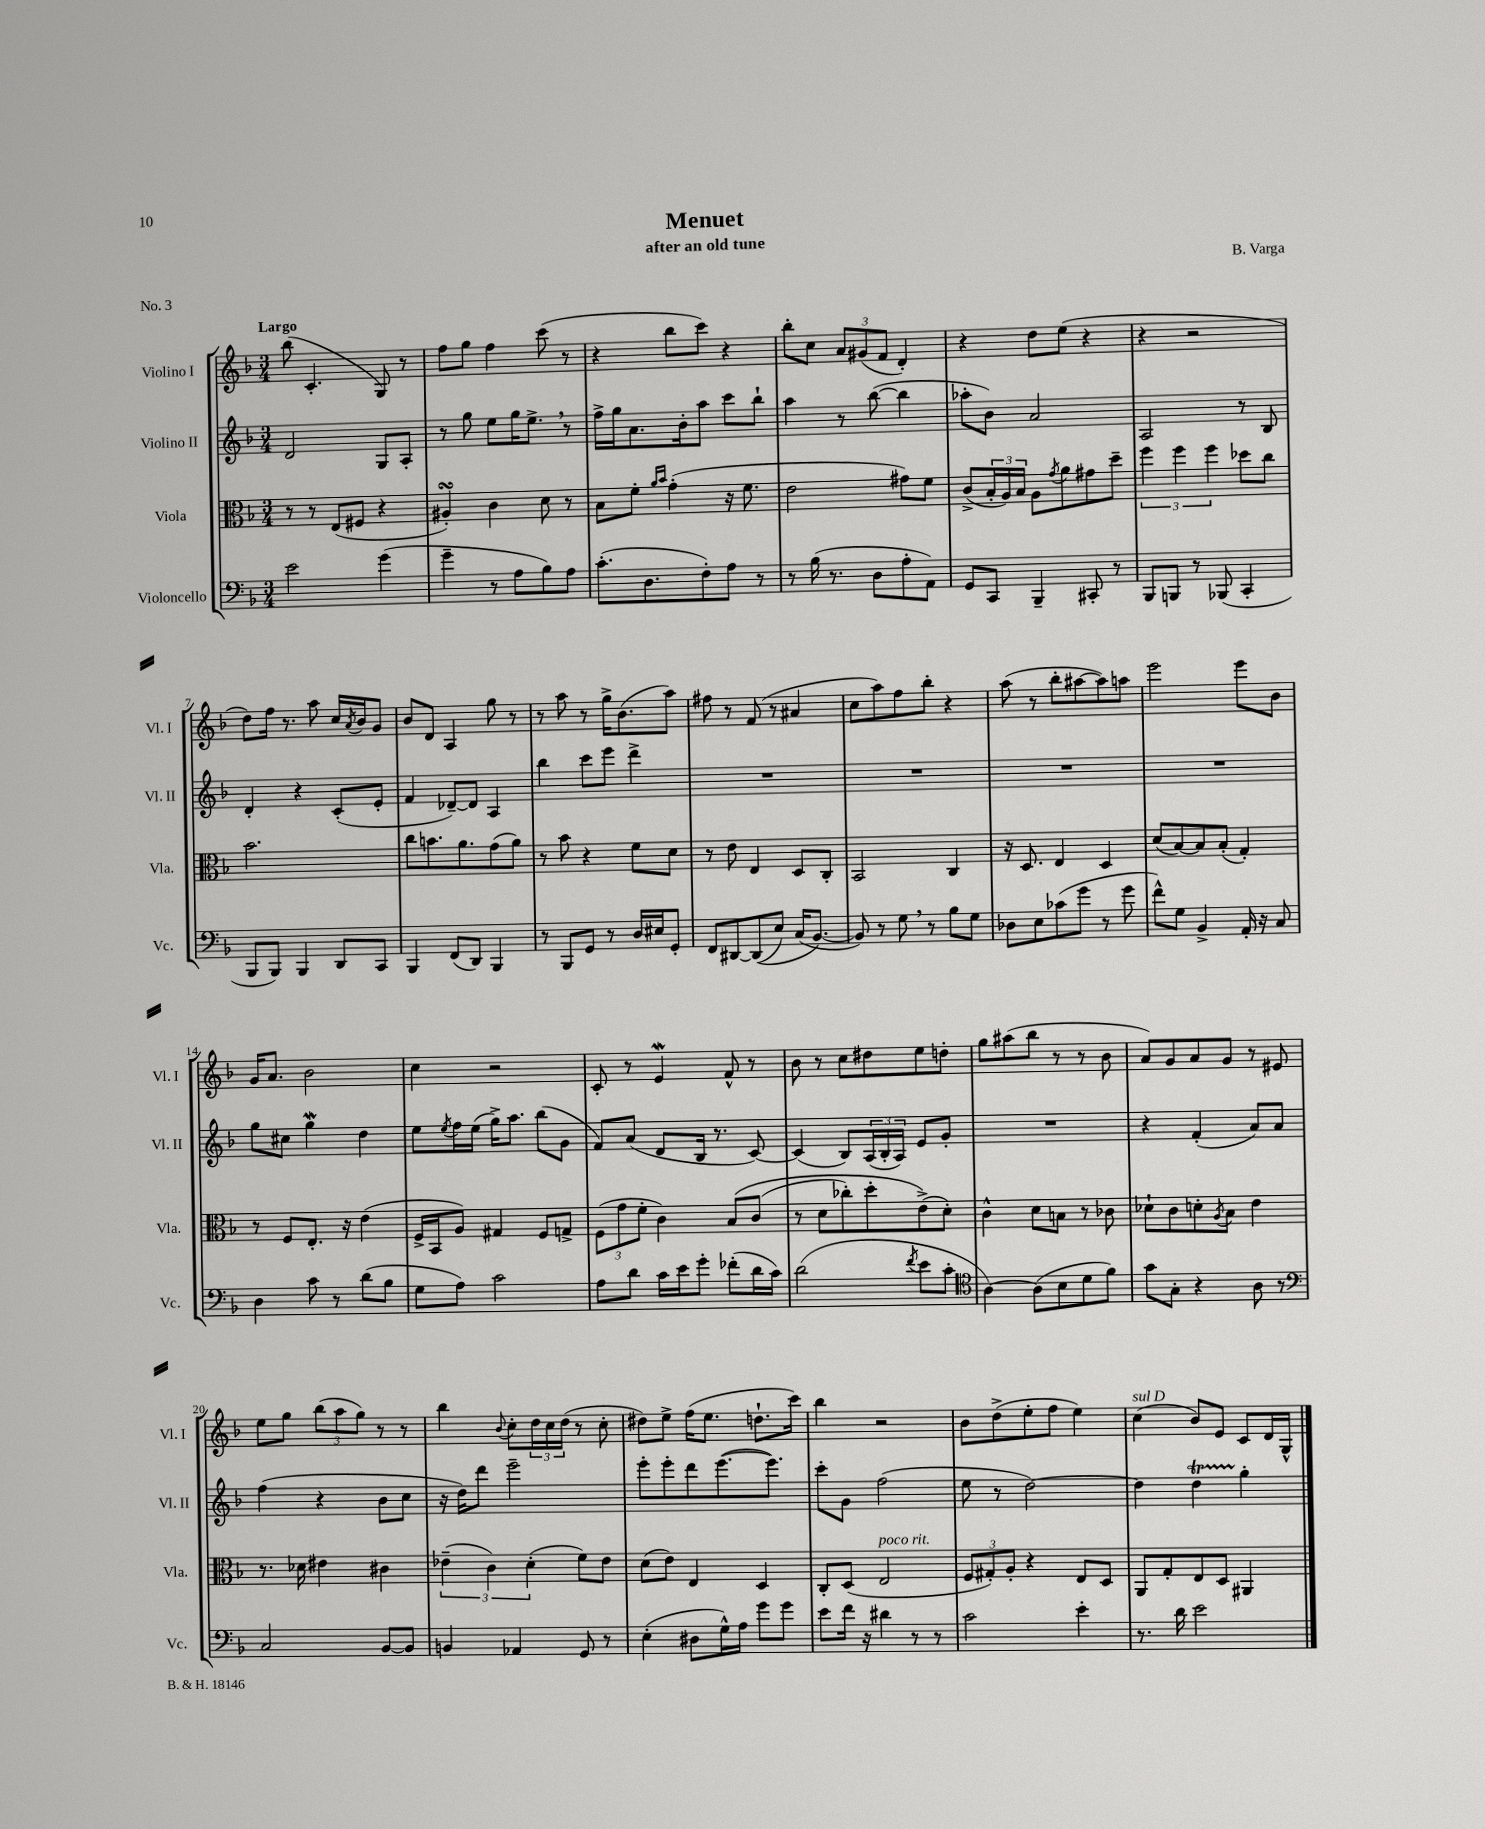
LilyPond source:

\header { title = "Menuet" composer = "B. Varga" subtitle = "after an old tune" piece = "No. 3" }
<<
\new StaffGroup <<
\new Staff = "s0" \with { instrumentName = "Violino I" shortInstrumentName = "Vl. I" } {
    \clef treble \key f \major \numericTimeSignature \time 3/4 \tempo "Largo"
    bes''8( c'4.-. g8) r8 |
    f''8 g''8 f''4 c'''8( r8 |
    r4 bes''8 c'''8) r4 |
    bes''8-. c''8 \tuplet 3/2 { a'8 gis'8( f'8 } d'4-.) |
    r4 d''8 e''8( r4 |
    r4 r2 |
    d''8) f''16 r8. a''8 c''16 \acciaccatura { a'8 } bes'16 g'8 |
    bes'8 d'8 a4 g''8 r8 |
    r8 a''8 r8 g''16-> bes'8.( a''8) |
    fis''8 r8 f'8( r8 ais'4 |
    c''8 a''8) f''8 bes''8-. r4 |
    a''8( r8 bes''8-. ais''8~ ais''8) a''8 |
    e'''2 e'''8 bes'8 |
    g'16 a'8. bes'2 |
    c''4 r2 |
    c'8-. r8 e'4\mordent f'8-^ r8 |
    bes'8 r8 c''8 dis''8 e''8 d''8-. |
    g''8 ais''8( bes''8 r8 r8 bes'8 |
    a'8) g'8 a'8 g'8 r8 eis'8 |
    e''8 g''8 \tuplet 3/2 { bes''8( a''8 g''8) } r8 r8 |
    bes''4 \appoggiatura { bes'8 } c''8-. \tuplet 3/2 { d''16 c''16 d''16( } r8 c''8-. |
    dis''8) e''8-> f''16( e''8. d''8.-! c'''16) |
    bes''4 r2 |
    bes'8 d''8->( e''8-. f''8 e''4) |
    c''4^\markup { \italic "sul D" }( bes'8) e'8 c'8 d'16 g16-^ \bar "|." |
}
\new Staff = "s1" \with { instrumentName = "Violino II" shortInstrumentName = "Vl. II" } {
    \clef treble \key f \major \numericTimeSignature \time 3/4
    d'2 g8 a8-. |
    r8 g''8 e''8 g''16 e''8.-> \breathe r8 |
    f''16-> g''16 a'8. bes'16-. a''8 c'''8 bes''8-! |
    a''4 r8 bes''8~( bes''4 |
    aes''8-. bes'8) a'2 |
    a2 r8 bes8 |
    d'4-. r4 c'8-.( e'8-. |
    f'4 des'8~--) des'8 a4 |
    bes''4 c'''8 e'''8 d'''4-> |
    R2. |
    R2. |
    R2. |
    R2. |
    g''8 cis''8 g''4\mordent d''4 |
    e''8 \acciaccatura { e''8 } f''16 e''16( g''16->) a''8. bes''8( g'8 |
    f'8) a'8( d'8 bes16 r8. c'8~) |
    c'4( bes8) \tuplet 3/2 { a16( bes16-. a16) } e'8 g'8-. |
    R2. |
    r4 f'4-.( a'8) a'8 |
    f''4( r4 bes'8 c''8 |
    r16 d''16) d'''8 e'''2-- |
    e'''8-. e'''8-. d'''8 e'''8.~( e'''8.) |
    c'''8-. g'8 f''2( |
    e''8 r8 d''2~) |
    d''4 d''4\startTrillSpan g''4-.\stopTrillSpan \bar "|." |
}
\new Staff = "s2" \with { instrumentName = "Viola" shortInstrumentName = "Vla." } {
    \clef alto \key f \major \numericTimeSignature \time 3/4
    r8 r8 e8( fis8 r4 |
    ais4-.\turn) c'4 d'8 r8 |
    bes8 f'8-. \grace { a'16 bes'16 } g'4-.( r16 f'8. |
    e'2 gis'8) f'8 |
    c'8->( \tuplet 3/2 { bes16-. a16) bes16 } a8 \acciaccatura { g'8 } a'8 gis'8 d''8-- |
    \tuplet 3/2 { f''4 f''4 f''4 } des''8 c''8 |
    bes'2. |
    c''8 b'8. a'8. g'8( a'8) |
    r8 bes'8 r4 f'8 d'8 |
    r8 e'8 e4 d8 c8-. |
    bes,2 c4 |
    r16 d8. e4 d4 |
    d'8( bes8~) bes8 bes8-.( g4-.) |
    r8 f8 e8.-. r16 e'4( |
    f16-> bes,16 a8) gis4 f8 g8-> |
    \tuplet 3/2 { f8( g'8 f'8-. } c'4) bes8\( c'8( |
    r8 d'8 ces''8-.) d''8-. e'8->(\) d'8-.) |
    c'4-^ d'8 b8 r8 ces'8 |
    des'8-! c'8 d'8-. \acciaccatura { a8 } bes8 e'4 |
    r8. des'16 eis'4 cis'4 |
    \tuplet 3/2 { ees'4--( c'4) d'4-.( } f'8) ees'8 |
    d'8( e'8) e4 d4 |
    c8-. d8( e2^\markup { \italic "poco rit." } |
    \tuplet 3/2 { f8 gis8-.) a8-. } r4 e8 d8 |
    a,8 g8-. e8 d8 ais,4 \bar "|." |
}
\new Staff = "s3" \with { instrumentName = "Violoncello" shortInstrumentName = "Vc." } {
    \clef bass \key f \major \numericTimeSignature \time 3/4
    e'2 g'4( |
    g'4-- r8 a8 bes8) a8 |
    c'8.-.( d8. f8-.) a8 r8 |
    r8 bes16( r8. d8 a8-. a,8) |
    g,8 c,8 bes,,4-- cis,8-. r8 |
    bes,,8 b,,8 r8 bes,,8( c,4-. |
    bes,,8 bes,,8) bes,,4 d,8 c,8 |
    bes,,4 f,8( d,8) bes,,4 |
    r8 bes,,8 g,8 r8 d16 eis16 g,8-. |
    f,8 dis,8~ dis,8(\( e8) c16( bes,8.~\) |
    bes,8) r8 g8 \breathe r8 bes8 g8 |
    des8 e8 ces'8( g'8 r8 g'8 |
    f'8-^) g8 bes,4-> a,16-. r16 c8 |
    d4 c'8 r8 d'8( bes8 |
    g8 a8) c'2 |
    a8 d'8 c'16 e'16 g'8-. fes'8-.( d'16 c'16) |
    d'2( \acciaccatura { f'8 } e'8 c'8-. |
    \clef tenor a4~) a8( bes8 d'8 f'8) |
    g'8 g8-. r4 a8 r8 |
    \clef bass c2 bes,8~ bes,8 |
    b,4 aes,4 g,8 r8 |
    e4-.( dis8 g16-^) a16 g'8 g'8 |
    e'8 f'16 r16 dis'4 r8 r8 |
    c'2 e'4-. |
    r8. d'16 e'2 \bar "|." |
}
>>
>>
